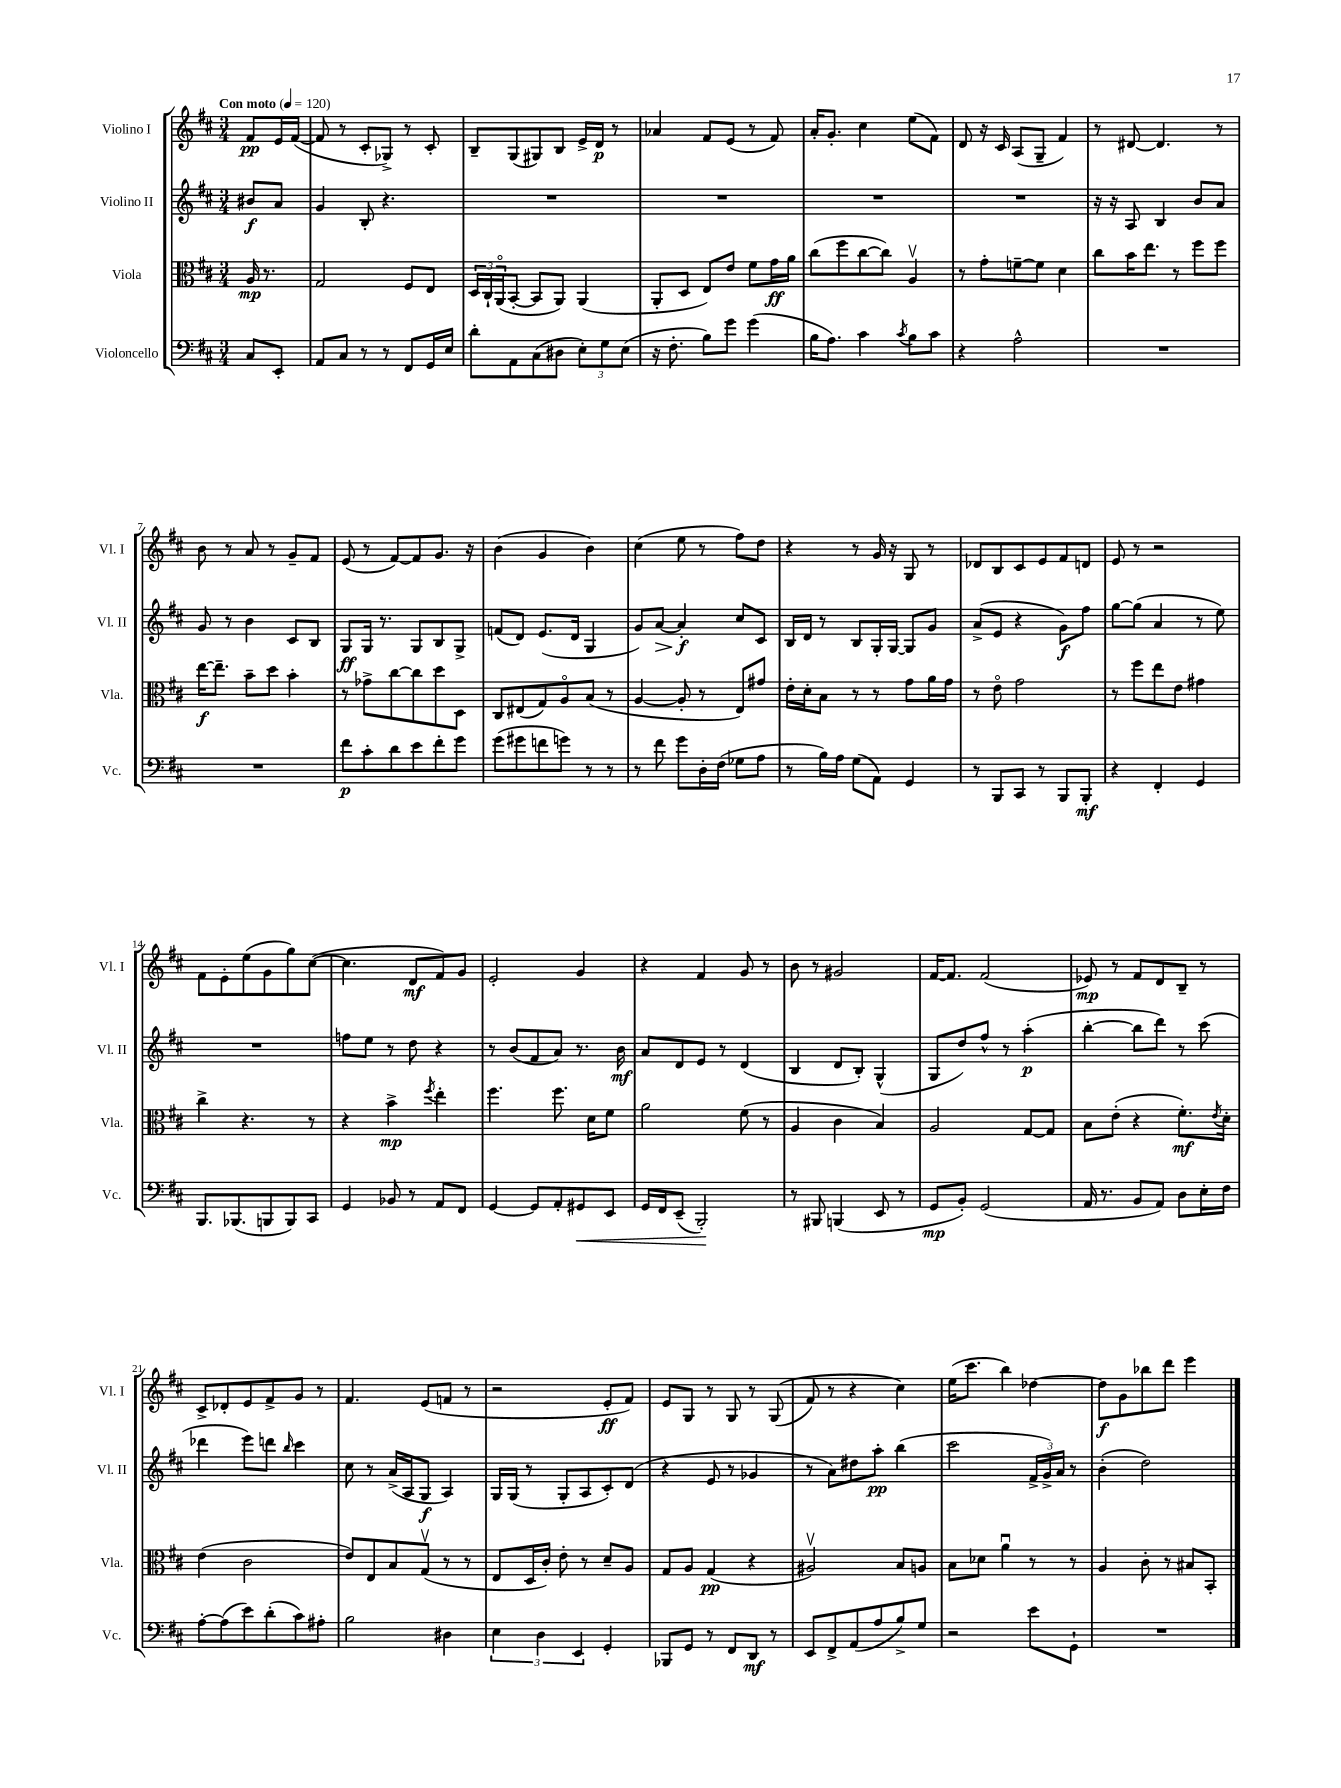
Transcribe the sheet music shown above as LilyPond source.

<<
\new StaffGroup <<
\new Staff = "s0" \with { instrumentName = "Violino I" shortInstrumentName = "Vl. I" } {
    \clef treble \key d \major \numericTimeSignature \time 3/4 \partial 4 \tempo "Con moto" 4 = 120
    fis'8\pp e'16 fis'16~( |
    fis'8 r8 cis'8-. ges8->) r8 cis'8-. |
    b8-- g8( gis8) b8 e'16-> d'16\p r8 |
    aes'4 fis'8 e'8( r8 fis'8) |
    a'16-. g'8.-. cis''4 e''8( fis'8) |
    d'8 r16 cis'16 a8( g8-- fis'4) |
    r8 dis'8~ dis'4. r8 |
    b'8 r8 a'8 r8 g'8-- fis'8 |
    e'8( r8 fis'8~) fis'8 g'8. r16 |
    b'4( g'4 b'4) |
    cis''4( e''8 r8 fis''8) d''8 |
    r4 r8 g'16 r16 g8 r8 |
    des'8 b8 cis'8 e'8 fis'8 d'8 |
    e'8 r8 r2 |
    fis'8 e'8-. e''8( g'8 g''8) cis''8~( |
    cis''4. d'8\mf fis'8) g'8 |
    e'2-. g'4 |
    r4 fis'4 g'8 r8 |
    b'8 r8 gis'2 |
    fis'16~ fis'8. fis'2( |
    ees'8\mp) r8 fis'8 d'8 b8-- r8 |
    cis'8-> des'8-. e'8 fis'8-> g'8 r8 |
    fis'4. e'8( f'8 r8 |
    r2 e'8-.\ff fis'8) |
    e'8 g8 r8 g8 r8 g8(\( |
    fis'8) r8 r4 cis''4\) |
    e''16( cis'''8. b''4) des''4~ |
    des''8\f g'8 bes''8 d'''8 e'''4 \bar "|." |
}
\new Staff = "s1" \with { instrumentName = "Violino II" shortInstrumentName = "Vl. II" } {
    \clef treble \key d \major \numericTimeSignature \time 3/4 \partial 4
    bis'8\f a'8 |
    g'4 b8-. r4. |
    R2. |
    R2. |
    R2. |
    R2. |
    r16 r16 a8 b4 b'8 a'8 |
    g'8 r8 b'4 cis'8 b8 |
    g8\ff g16 r8. g8 b8 g8-> |
    f'8( d'8) e'8.( d'16 g4 |
    g'8) a'8~\> a'4-.\f\! cis''8 cis'8 |
    b16 d'16 r8 b8 g16-. g16~ g8 g'8 |
    a'8->( e'8 r4 g'8\f) fis''8 |
    g''8~ g''8( a'4 r8 e''8) |
    R2. |
    f''8 e''8 r8 d''8 r4 |
    r8 b'8( fis'8 a'8) r8. b'16\mf |
    a'8 d'8 e'8 r8 d'4( |
    b4 d'8 b8-.) g4-^( |
    g8 d''8) fis''8-^ r8 a''4-.\p( |
    b''4~-. b''8 d'''8) r8 cis'''8( |
    des'''4 e'''8) d'''8 \grace { b''16 } cis'''4 |
    cis''8 r8 a'16->( a16 g8\f a4) |
    g16 g16( r8 g8-. a8 cis'8-.) d'8( |
    r4 e'8 r8 ges'4 |
    r8 a'8) dis''8 a''8-.\pp b''4( |
    cis'''2 \tuplet 3/2 { fis'16-> g'16->) a'16 } r8 |
    b'4-.( d''2) \bar "|." |
}
\new Staff = "s2" \with { instrumentName = "Viola" shortInstrumentName = "Vla." } {
    \clef alto \key d \major \numericTimeSignature \time 3/4 \partial 4
    a16\mp r8. |
    g2 fis8 e8 |
    \tuplet 3/2 { d16 cis16-! a,16\flageolet( } b,8~-. b,8 a,8) a,4( |
    a,8-. d8 e8) e'8 fis'8 g'16\ff a'16 |
    cis''8( fis''8 cis''8~ cis''8) a4\upbow |
    r8 g'8-. f'8~-- f'8 d'4 |
    cis''8 b'16 e''8. r8 fis''8 fis''8 |
    e''16~\f e''8.-- b'8-- d''8 b'4-. |
    r8 ges'8-> cis''8~ cis''8 d''8 d8 |
    cis8 eis8( g8) a8\flageolet b8( r8 |
    a4~ a8-. r8 e8) gis'8 |
    e'16-. d'16-. b8 r8 r8 g'8 a'16 g'16 |
    r8 e'8\flageolet g'2 |
    r8 fis''8 e''8 e'8 gis'4 |
    cis''4-> r4. r8 |
    r4 b'4->\mp \acciaccatura { fis''8 } e''4-. |
    fis''4. fis''8. d'16 fis'8 |
    a'2 fis'8( r8 |
    a4 cis'4 b4) |
    a2 g8~ g8 |
    b8 e'8-.( r4 fis'8.-.\mf) \acciaccatura { e'8 } d'16-. |
    e'4( cis'2 |
    e'8) e8 b8 g8\upbow( r8 r8 |
    e8 d16 cis'16-.) e'8-. r8 d'8-- a8 |
    g8 a8 g4\pp( r4 |
    ais2\upbow) b8 a8 |
    b8 des'8 a'4\downbow r8 r8 |
    a4 cis'8-. r8 bis8 b,8-. \bar "|." |
}
\new Staff = "s3" \with { instrumentName = "Violoncello" shortInstrumentName = "Vc." } {
    \clef bass \key d \major \numericTimeSignature \time 3/4 \partial 4
    cis8 e,8-. |
    a,8 cis8 r8 r8 fis,8 g,16 e16 |
    d'8-. a,8 cis8( dis8 \tuplet 3/2 { e8-.) g8 e8( } |
    r16 fis8.-. b8) g'8 g'4( |
    b16 a8.) cis'4 \acciaccatura { cis'8 } b8 cis'8 |
    r4 a2-^ |
    R2. |
    R2. |
    fis'8\p cis'8-. d'8 e'8 fis'8-. g'8 |
    g'8( gis'8 f'8 g'8) r8 r8 |
    r8 fis'8 g'8 d16-. fis16( ges8 a8 |
    r8 b16) a16 g8( a,8) g,4 |
    r8 b,,8 cis,8 r8 b,,8 b,,8-.\mf |
    r4 fis,4-. g,4 |
    b,,8. bes,,8.( b,,8 b,,8) cis,8 |
    g,4 bes,8 r8 a,8 fis,8 |
    g,4~ g,8 a,8-. gis,8\< e,8 |
    g,16 fis,16 e,8--( b,,2-.\!) |
    r8 bis,,8 b,,4( e,8 r8 |
    g,8\mp b,8-.) g,2( |
    a,16 r8. b,8 a,8) d8 e16-. fis16 |
    a8~-. a8( e'8) d'8-.( cis'8) ais8-. |
    b2 dis4 |
    \tuplet 3/2 { e4 d4 e,4 } g,4-. |
    bes,,8 g,8 r8 fis,8 d,8\mf r8 |
    e,8 fis,8-> a,8( a8 b8->) g8 |
    r2 e'8 g,8-! |
    R2. \bar "|." |
}
>>
>>
